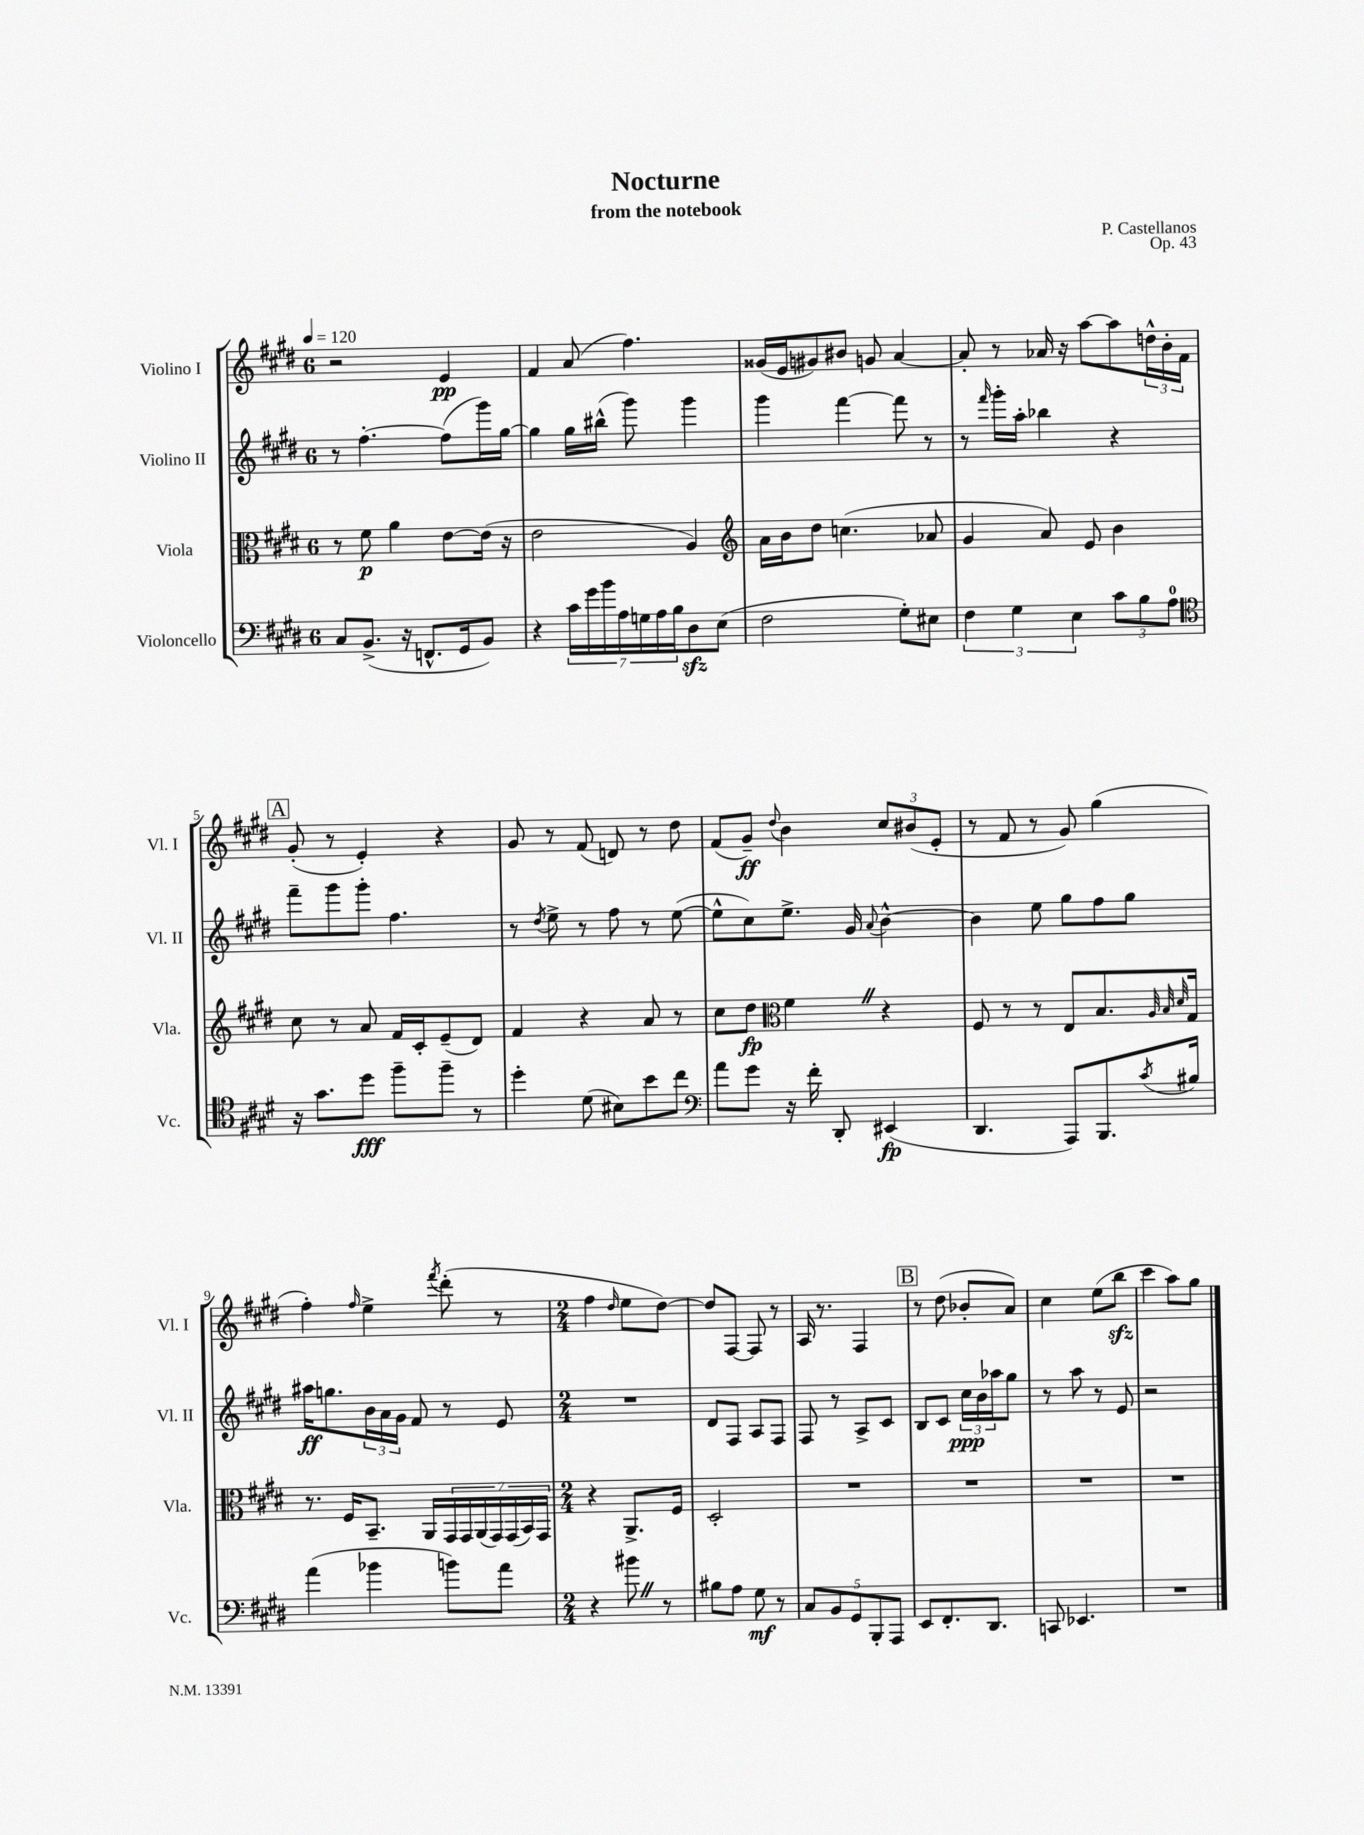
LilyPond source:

\header { title = "Nocturne" composer = "P. Castellanos" subtitle = "from the notebook" opus = "Op. 43" }
<<
\new StaffGroup <<
\new Staff = "s0" \with { instrumentName = "Violino I" shortInstrumentName = "Vl. I" } {
    \clef treble \key e \major \once \override Staff.TimeSignature.style = #'single-digit \time 6/8 \tempo 4 = 120
    r2 e'4\pp |
    fis'4 a'8( fis''4.) |
    gisis'16( e'16 gis'8) bis'8 g'8 a'4~ |
    a'8-. r8 aes'16 r16 a''8~ a''8 \tuplet 3/2 { d''16-^ b'16-. fis'16 } |
    \mark \markup { \box "A" } gis'8-.( r8 e'4-.) r4 |
    gis'8 r8 fis'8( d'8) r8 dis''8 |
    fis'8( gis'8--\ff) \appoggiatura { dis''8 } b'4 \tuplet 3/2 { cis''8 bis'8( e'8-. } |
    r8 fis'8 r8 gis'8) gis''4( |
    fis''4-.) \grace { fis''16 } e''4-> \acciaccatura { fis'''8 } dis'''8-.( r8 |
    \numericTimeSignature \time 2/4 fis''4 \grace { dis''16 } e''8 dis''8~) |
    dis''8 fis8~ fis8 r8 |
    a16 r8. fis4 |
    \mark \markup { \box "B" } r8 dis''8( bes'8-. a'8) |
    cis''4 e''8( b''8\sfz |
    cis'''4 a''8) gis''8 \bar "|." |
}
\new Staff = "s1" \with { instrumentName = "Violino II" shortInstrumentName = "Vl. II" } {
    \clef treble \key e \major \once \override Staff.TimeSignature.style = #'single-digit \time 6/8
    r8 fis''4.~-. fis''8( gis'''16) gis''16~ |
    gis''4 gis''16 bis''16-^( gis'''8) gis'''4 |
    gis'''4 fis'''4~ fis'''8 r8 |
    r8 \grace { fis'''16 } gis'''16-. a''16-. bes''4 r4 |
    \mark \markup { \box "A" } fis'''8-- gis'''8 gis'''8-. fis''4. |
    r8 \acciaccatura { dis''8 } e''8-> r8 fis''8 r8 e''8~( |
    e''8-^ cis''8) e''8.-> gis'16 \appoggiatura { a'8 } b'4~-^ |
    b'4 e''8 gis''8 fis''8 gis''8 |
    ais''16\ff g''8. \tuplet 3/2 { b'16 a'16 gis'16 } fis'8 r8 e'8 |
    \numericTimeSignature \time 2/4 R2 |
    dis'8 fis8 a8 fis8 |
    fis8 r8 a8-> cis'8 |
    \mark \markup { \box "B" } b8 cis'8 \tuplet 3/2 { cis''16\ppp b'16 aes''16 } gis''8 |
    r8 a''8 r8 e'8 |
    r2 \bar "|." |
}
\new Staff = "s2" \with { instrumentName = "Viola" shortInstrumentName = "Vla." } {
    \clef alto \key e \major \once \override Staff.TimeSignature.style = #'single-digit \time 6/8
    r8 fis'8\p a'4 e'8~ e'16( r16 |
    e'2 a4) |
    \clef treble a'16 b'16 dis''8 c''4.( aes'8 |
    gis'4 a'8) e'8 b'4 |
    \mark \markup { \box "A" } cis''8 r8 a'8 fis'16 cis'16-. e'8--( dis'8) |
    fis'4 r4 a'8 r8 |
    cis''8 dis''8\fp \clef alto fis'4 \once \override BreathingSign.text = \markup { \musicglyph "scripts.caesura.straight" } \breathe r4 |
    fis8 r8 r8 e8 b8. \grace { a32 b32 dis'32 } gis16 |
    r8. fis16 b,8.-- a,16 \tuplet 7/4 { gis,16 gis,16 a,16( gis,16) gis,16( b,16) gis,16 } |
    \numericTimeSignature \time 2/4 r4 a,8.-> fis16 |
    dis2-. |
    R2 |
    \mark \markup { \box "B" } R2 |
    R2 |
    R2 \bar "|." |
}
\new Staff = "s3" \with { instrumentName = "Violoncello" shortInstrumentName = "Vc." } {
    \clef bass \key e \major \once \override Staff.TimeSignature.style = #'single-digit \time 6/8
    cis8 b,8.->( r16 f,8.-^ gis,16 b,8) |
    r4 \tuplet 7/4 { cis'16 gis'16 b'16 a16 g16 a16 b16 } dis8\sfz e8( |
    fis2 gis8-.) eis8 |
    \tuplet 3/2 { fis4 gis4 e4 } \tuplet 3/2 { cis'8 b8 a8-0 } |
    \mark \markup { \box "A" } \clef tenor r16 gis'8. dis''8\fff fis''8-- fis''8-- r8 |
    dis''4-. dis'8( bis8) b'8 cis''8 |
    \clef bass a'8 gis'8 r16 fis'16-. dis,8-. eis,4\fp( |
    dis,4. a,,8) b,,8. \acciaccatura { cis'8 } bis16 |
    a'4( bes'4 b'8) a'8 |
    \numericTimeSignature \time 2/4 r4 bis'8 \once \override BreathingSign.text = \markup { \musicglyph "scripts.caesura.straight" } \breathe r8 |
    bis8 a8 gis8\mf r8 |
    \tuplet 5/4 { cis8 b,8 gis,8 b,,8-. a,,8 } |
    \mark \markup { \box "B" } e,8 fis,8.-. dis,8. |
    c,8 ees,4. |
    R2 \bar "|." |
}
>>
>>
